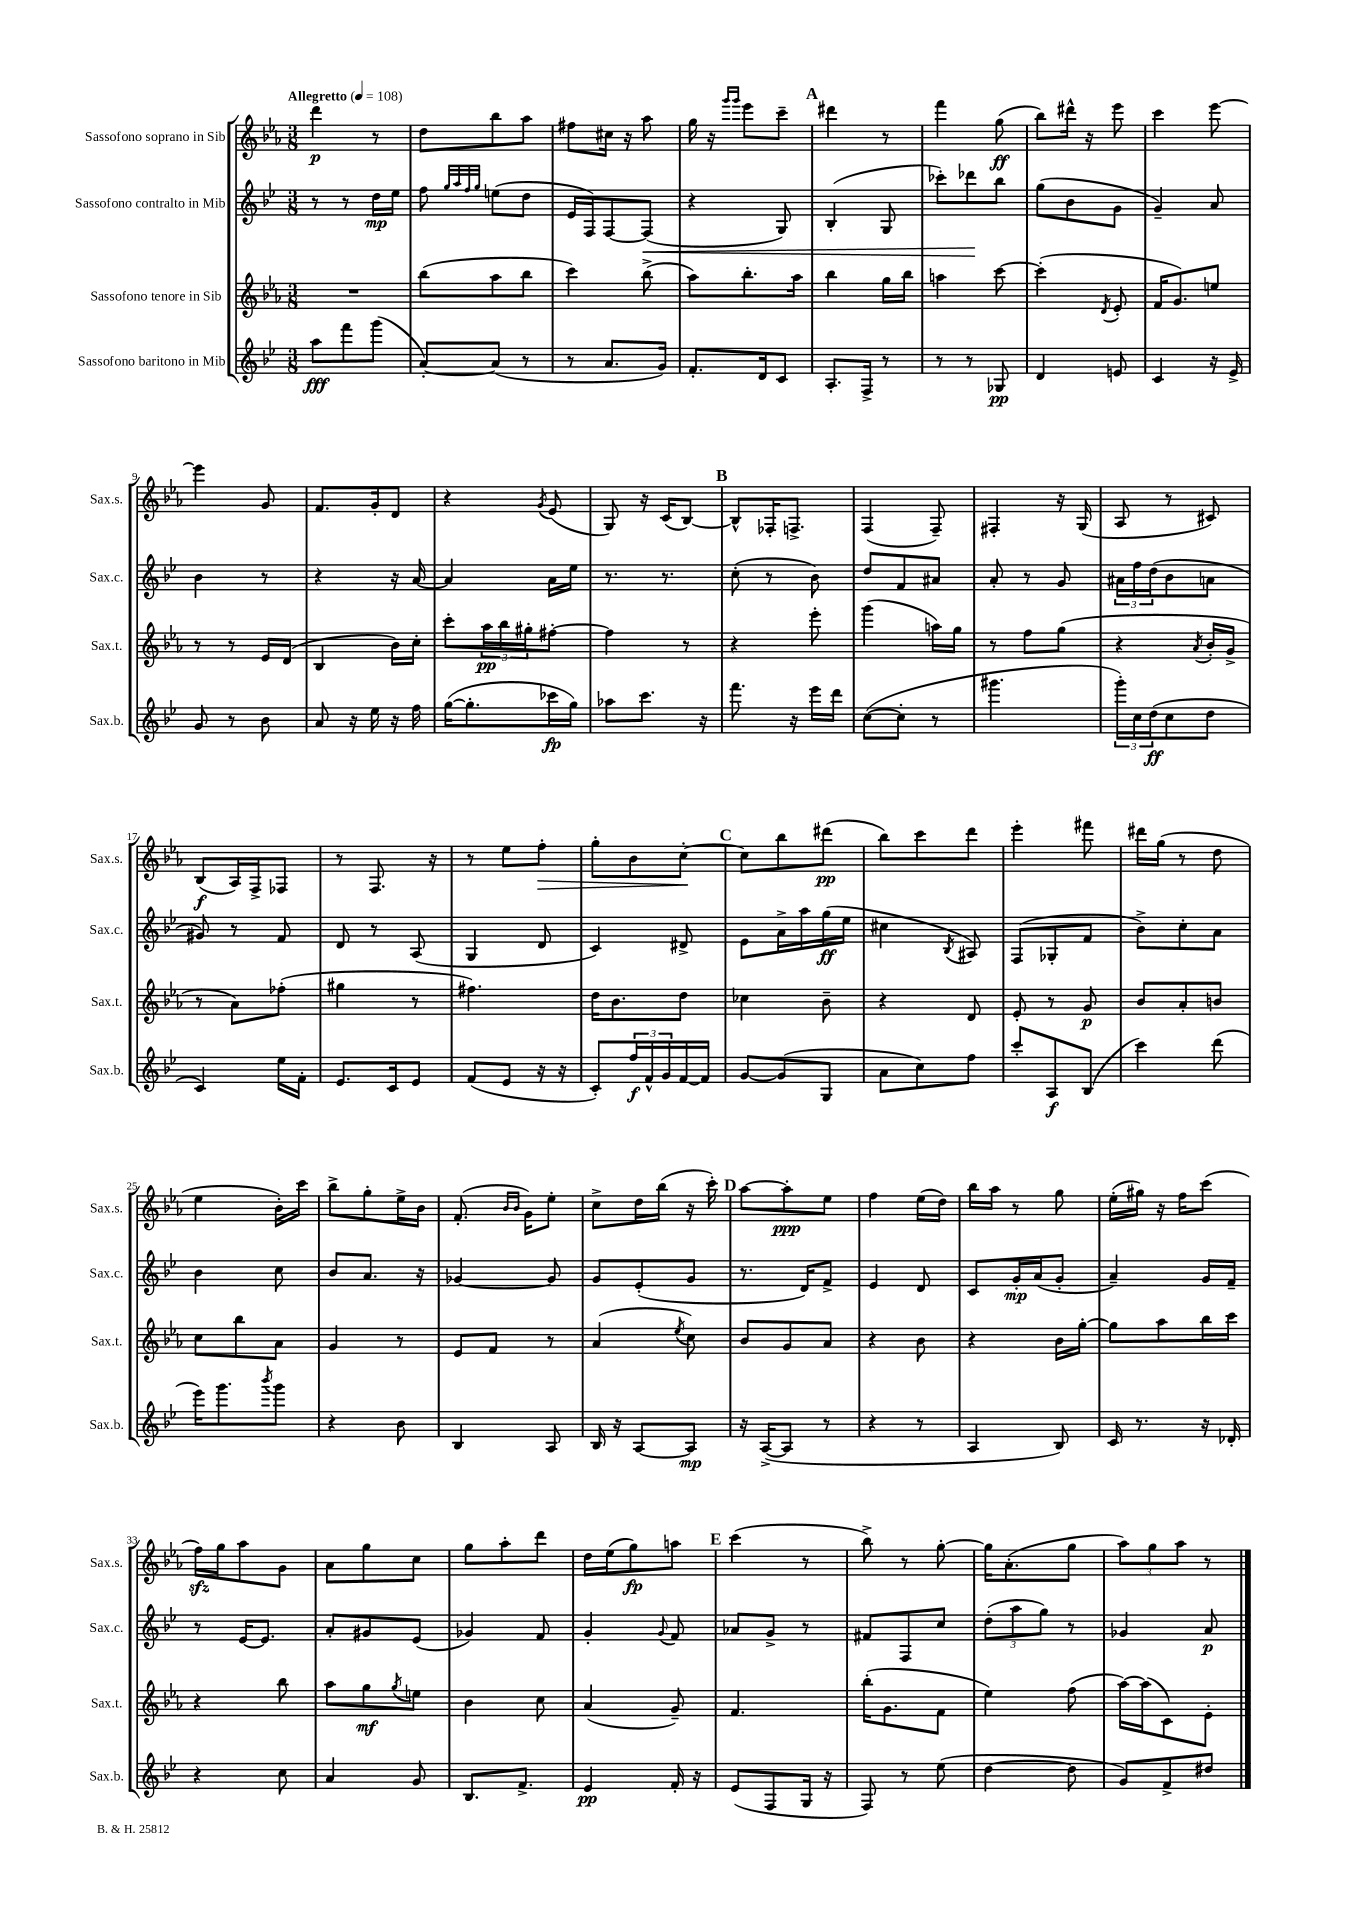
<<
\new StaffGroup <<
\new Staff = "s0" \with { instrumentName = "Sassofono soprano in Sib" shortInstrumentName = "Sax.s." } {
    \clef treble \key ees \major \numericTimeSignature \time 3/8 \tempo "Allegretto" 4 = 108
    d'''4\p r8 |
    d''8 bes''8 aes''8 |
    fis''8 cis''16 r16 aes''8 |
    g''16 r16 \grace { g'''16 g'''16 } ees'''8 c'''8-- |
    \mark \markup { \bold "A" } dis'''4 r8 |
    f'''4 g''8\ff( |
    bes''8) dis'''16-^ r16 ees'''8 |
    c'''4 ees'''8~ |
    ees'''4 g'8 |
    f'8. g'16-. d'8 |
    r4 \acciaccatura { g'8 } ees'8( |
    g8) r16 c'16( bes8~) |
    \mark \markup { \bold "B" } bes8-^ fes16-. f8.-> |
    f4( f8--) |
    fis4-. r16 g16( |
    aes8 r8 cis'8) |
    bes8\f( aes16) f16-> fes8 |
    r8 f8. r16 |
    r8 ees''8 f''8-.\> |
    g''8-. bes'8 c''8~-.\! |
    \mark \markup { \bold "C" } c''8 bes''8 dis'''8\pp( |
    bes''8) c'''8 d'''8 |
    ees'''4-. fis'''8 |
    dis'''16 g''16( r8 d''8 |
    ees''4 bes'16-.) c'''16 |
    bes''8-> g''8-. ees''16-> bes'16 |
    f'8.-.( \grace { bes'16 bes'16 } g'16) ees''8-. |
    c''8-> d''16 bes''16( r16 c'''16-.) |
    \mark \markup { \bold "D" } aes''8~ aes''8-.\ppp ees''8 |
    f''4 ees''16( d''16) |
    bes''16 aes''16 r8 g''8 |
    ees''16-.( gis''16) r16 f''16 c'''8( |
    f''16\sfz) g''16 aes''8 g'8 |
    aes'8 g''8 c''8 |
    g''8 aes''8-. d'''8 |
    d''16 ees''16( g''8\fp) a''8 |
    \mark \markup { \bold "E" } c'''4( r8 |
    bes''8->) r8 g''8~-. |
    g''16 aes'8.-.( g''8 |
    \tuplet 3/2 { aes''8) g''8 aes''8 } r8 \bar "|." |
}
\new Staff = "s1" \with { instrumentName = "Sassofono contralto in Mib" shortInstrumentName = "Sax.c." } {
    \clef treble \key bes \major \numericTimeSignature \time 3/8
    r8 r8 d''16\mp ees''16 |
    f''8 \grace { g''32 a''32 f''32 g''32 } e''8( d''8 |
    ees'16 f16) f8~ f8\<( |
    r4 g8) |
    \mark \markup { \bold "A" } bes4-.( g8 |
    ces'''8-.) des'''8\! bes''8 |
    g''8( bes'8 g'8 |
    g'4--) a'8 |
    bes'4 r8 |
    r4 r16 a'16~ |
    a'4 a'16 ees''16 |
    r8. r8. |
    \mark \markup { \bold "B" } c''8-.( r8 bes'8) |
    d''8 f'8 ais'8 |
    a'8-. r8 g'8 |
    \tuplet 3/2 { ais'16 f''16 d''16( } bes'8 a'8 |
    gis'8) r8 f'8 |
    d'8 r8 a8( |
    g4 d'8 |
    c'4) dis'8-> |
    \mark \markup { \bold "C" } ees'8 a'16-> a''16 g''16\ff( ees''16 |
    cis''4 \acciaccatura { bes8 } ais8) |
    f8( ges8-. f'8 |
    bes'8->) c''8-. a'8 |
    bes'4 c''8 |
    bes'8 a'8. r16 |
    ges'4~ ges'8 |
    g'8 ees'8-.( g'8 |
    \mark \markup { \bold "D" } r8. d'16) f'8-> |
    ees'4 d'8 |
    c'8 g'16-.\mp a'16( g'8-. |
    a'4--) g'16 f'16-- |
    r8 ees'16~ ees'8. |
    a'8-. gis'8 ees'8( |
    ges'4) f'8 |
    g'4-. \appoggiatura { g'8 } f'8 |
    \mark \markup { \bold "E" } aes'8 g'8-> r8 |
    fis'8 f8 c''8 |
    \tuplet 3/2 { d''8-.( a''8 g''8) } r8 |
    ges'4 a'8\p \bar "|." |
}
\new Staff = "s2" \with { instrumentName = "Sassofono tenore in Sib" shortInstrumentName = "Sax.t." } {
    \clef treble \key ees \major \numericTimeSignature \time 3/8
    R4. |
    bes''8( aes''8 bes''8 |
    c'''4) bes''8->( |
    aes''8) bes''8.-. aes''16 |
    \mark \markup { \bold "A" } bes''4 g''16 bes''16 |
    a''4 c'''8~ |
    c'''4-.( \acciaccatura { d'8 } ees'8-. |
    f'16 g'8.) e''8 |
    r8 r8 ees'16 d'16( |
    bes4 bes'16) c''16-. |
    c'''8-. \tuplet 3/2 { aes''16\pp bes''16 gis''16-. } fis''8~-. |
    fis''4 r8 |
    \mark \markup { \bold "B" } r4 ees'''8-. |
    g'''4( a''16) g''16 |
    r8 f''8 g''8( |
    r4 \acciaccatura { aes'8 } bes'16-. g'16-> |
    r8 aes'8) fes''8-.( |
    gis''4 r8 |
    fis''4.) |
    d''16 bes'8. d''8 |
    \mark \markup { \bold "C" } ces''4 bes'8-- |
    r4 d'8 |
    ees'8-. r8 g'8\p |
    bes'8 aes'8-. b'8 |
    c''8 bes''8 aes'8 |
    g'4 r8 |
    ees'8 f'8 r8 |
    aes'4( \acciaccatura { ees''8 } c''8) |
    \mark \markup { \bold "D" } bes'8 g'8 aes'8 |
    r4 bes'8 |
    r4 bes'16 g''16~-. |
    g''8 aes''8 bes''16 c'''16 |
    r4 bes''8 |
    aes''8 g''8\mf \acciaccatura { g''8 } e''8 |
    bes'4 c''8 |
    aes'4( g'8--) |
    \mark \markup { \bold "E" } f'4. |
    bes''16-.( g'8. f'8 |
    ees''4) f''8( |
    aes''16~) aes''16( c'8) ees'8-. \bar "|." |
}
\new Staff = "s3" \with { instrumentName = "Sassofono baritono in Mib" shortInstrumentName = "Sax.b." } {
    \clef treble \key bes \major \numericTimeSignature \time 3/8
    a''8\fff f'''8 g'''8( |
    a'8~-.) a'8( r8 |
    r8 a'8. g'16) |
    f'8.-. d'16 c'8 |
    \mark \markup { \bold "A" } a8.-. f16-> r8 |
    r8 r8 ges8\pp |
    d'4 e'8 |
    c'4 r16 ees'16-> |
    g'8 r8 bes'8 |
    a'8 r16 ees''16 r16 f''16 |
    g''16~( g''8.-. ces'''16\fp g''16) |
    aes''8 c'''8. r16 |
    \mark \markup { \bold "B" } f'''8. r16 ees'''16 d'''16 |
    c''8~( c''8-. r8 |
    gis'''4. |
    \tuplet 3/2 { g'''16-.) c''16 d''16\ff( } c''8 d''8 |
    c'4) ees''16 f'16-. |
    ees'8. c'16 ees'8 |
    f'8( ees'8 r16 r16 |
    c'8-.) \tuplet 3/2 { f''16\f f'16-^ g'16 } f'16~ f'16 |
    \mark \markup { \bold "C" } g'8~ g'8( g8 |
    a'8 c''8) f''8 |
    c'''8-. a8\f bes8( |
    c'''4) d'''8( |
    ees'''16) g'''8. \acciaccatura { bes'''8 } g'''8 |
    r4 bes'8 |
    bes4 a8 |
    bes16 r16 a8~ a8\mp |
    \mark \markup { \bold "D" } r16 a16~->( a8 r8 |
    r4 r8 |
    a4 bes8) |
    c'16 r8. r16 des'16-. |
    r4 c''8 |
    a'4 g'8 |
    bes8. f'8.-> |
    ees'4\pp f'16-. r16 |
    \mark \markup { \bold "E" } ees'8( f8 g16 r16 |
    f8) r8 ees''8( |
    d''4~ d''8 |
    g'8) f'8-> dis''8 \bar "|." |
}
>>
>>
